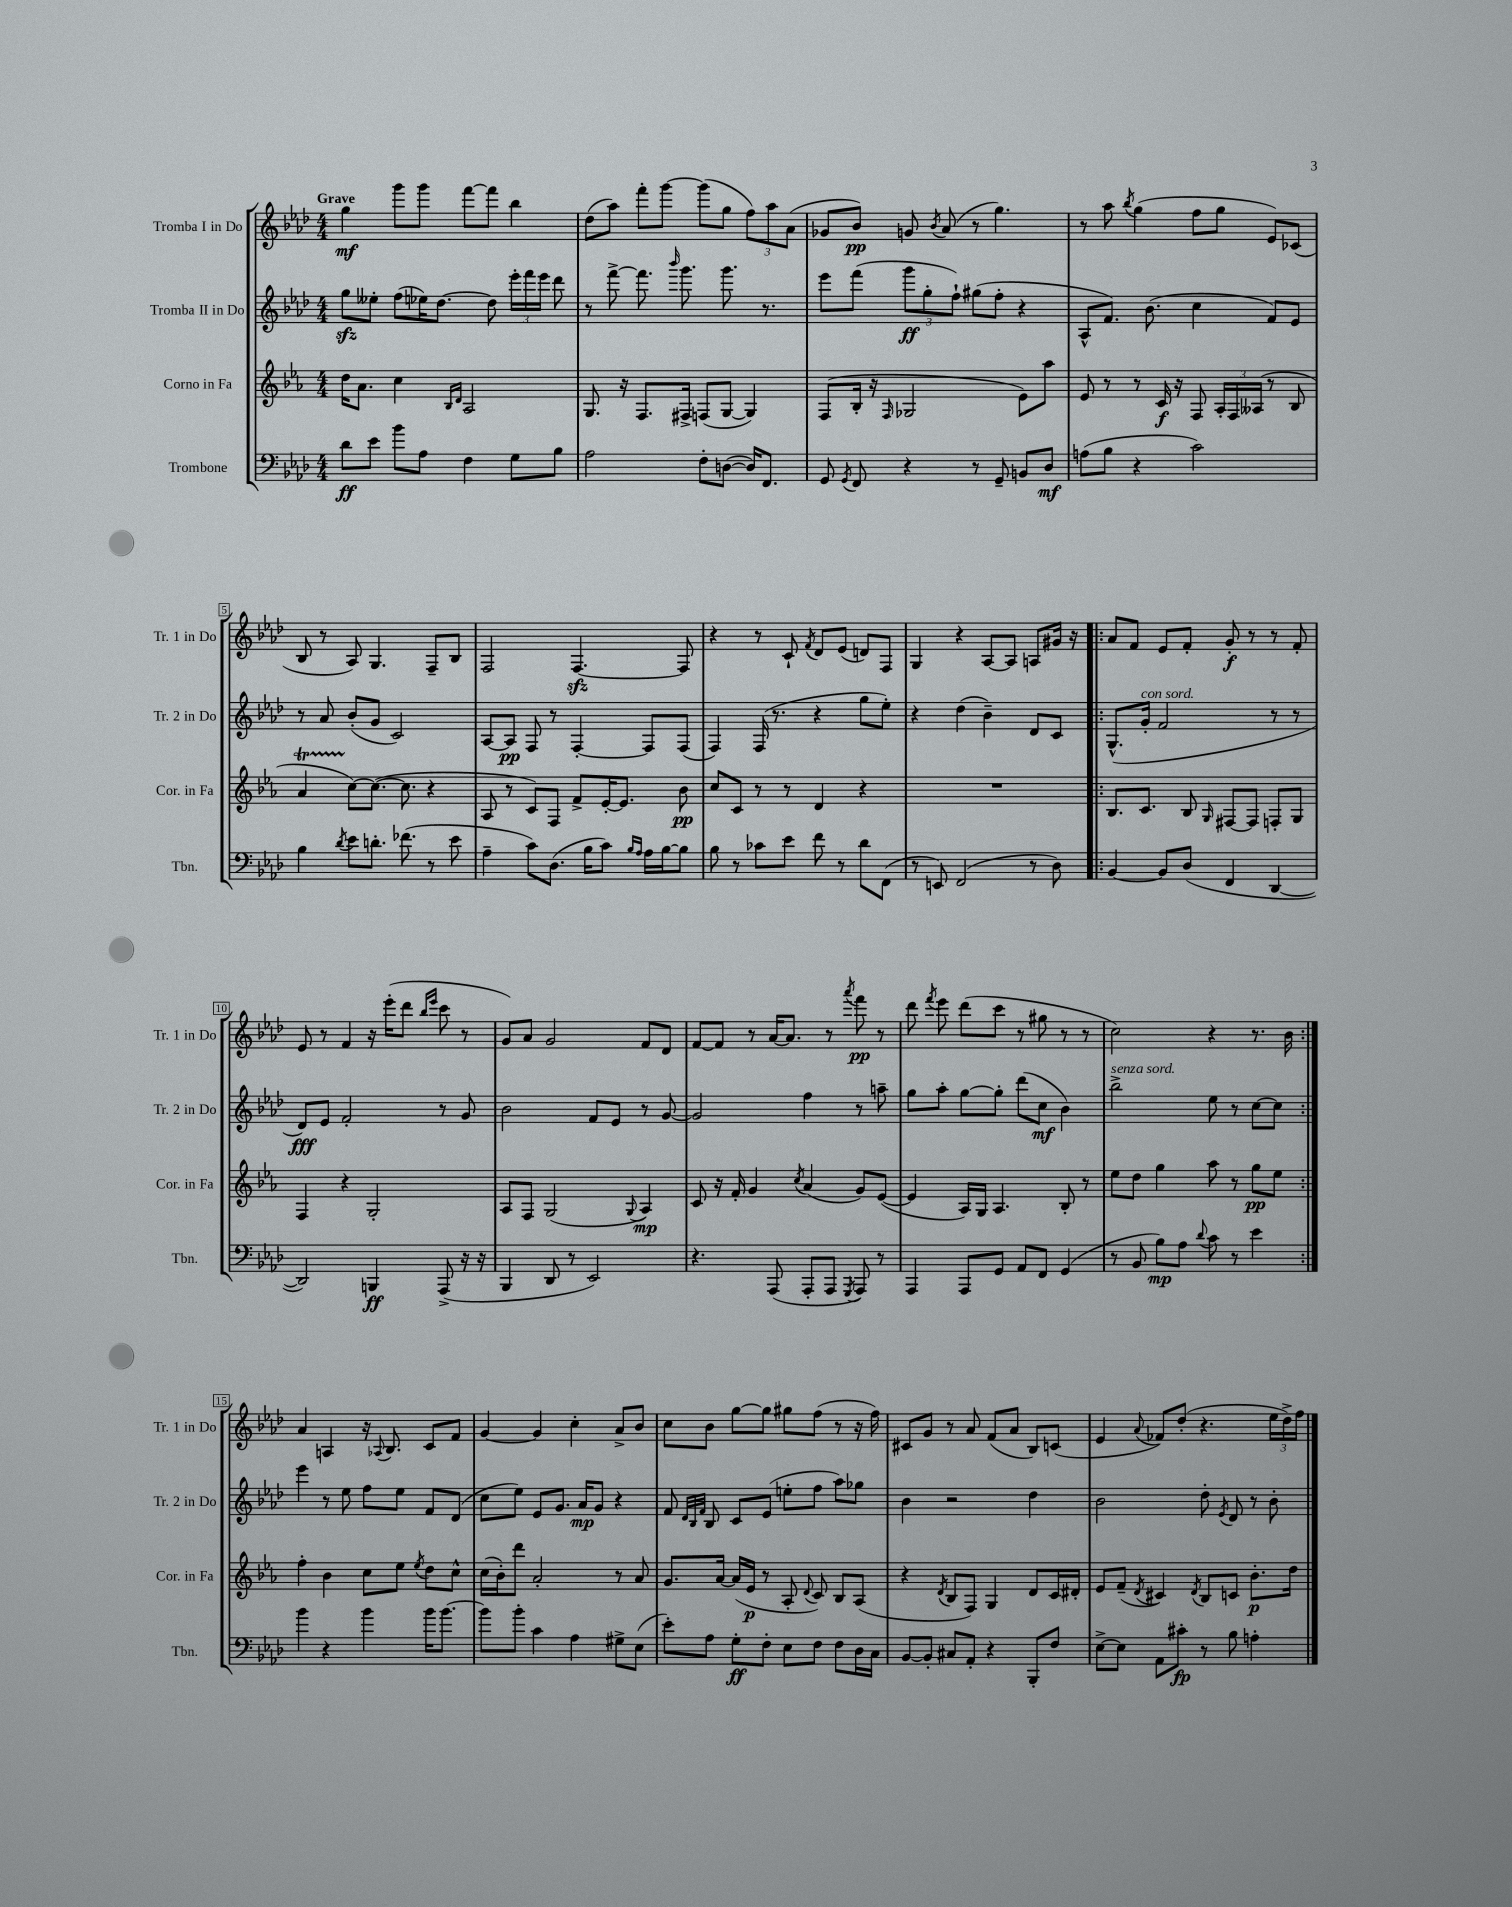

**kern	**kern	**kern	**kern
*staff4	*staff3	*staff2	*staff1
*clefF4	*clefG2	*clefG2	*clefG2
*k[b-e-a-d-]	*k[b-e-a-]	*k[b-e-a-d-]	*k[b-e-a-d-]
*M4/4	*M4/4	*M4/4	*M4/4
8d-	16dd	8gg	4gg
.	8.a-	.	.
8e-	.	8ee--'	.
8b-	4cc	(8ff	8ggg
8A-	.	16ee-)	8ggg
.	.	[8.dd-	.
.	16qqB-	.	.
.	16qqd	.	.
4F	2A-	.	[8fff
.	.	8dd-]	8fff]
8G	.	24eee-'	4bb-
.	.	24fff	.
.	.	24eee-	.
8B-	.	8ddd-	.
=	=	=	=
2A-	8.G	8r	(8dd-
.	.	[8fff^	8aa-)
.	16r	.	.
.	8.F	8.fff]	8fff'
.	.	.	[8ggg
.	.	16qqbbb-	.
.	16F#^	8.ggg	.
8F'	(8F	.	(8ggg]
([8D	[8G	8.ggg	8gg
16D])	4G])	.	12ff)
8.FF	.	8.r	.
.	.	.	12aa-
.	.	.	(12a-
=	=	=	=
8GG	(8F	8eee-	8g-
8qGG	.	.	.
8FF	16B-'	(8fff	8b-)
.	16r	.	.
.	16qqF	.	.
4r	2G-	12ggg	8g
.	.	12gg'	.
.	.	.	8qb-
.	.	.	(8a-
.	.	12ff`)	.
8r	.	(8gg#	8r
8GG~	.	8ff'	4.gg)
8BB	8e-)	4r	.
8D-	8aa-	.	.
=	=	=	=
(8A	8e-	8A-^^	8r
8B-	8r	8.f)	8aa-
.	.	.	8qbb-
4r	8r	.	(4gg
.	.	(8.b-	.
.	16c	.	.
.	16r	.	.
2c)	8F	4cc	8ff
.	24A-'	.	8gg
.	24F	.	.
.	(24A--	.	.
.	8r	8f)	8e-)
.	8B-	8e-	(8c-
=	=	=	=
4B-	4a-	8r	8B-
.	.	8a-	8r
8qd-	.	.	.
8e-	[8cc)	(8b-'	8A-)
8.d'	(8.cc_	8g	4.G
.	.	2c)	.
(8.f-	8.cc]	.	.
8r	4r	.	8F~
8e-	.	.	8B-
=	=	=	=
4A-~	8A-	[8A-	2F
.	8r	8A-]	.
8c)	8c)	8F	.
(8.D-	8F	8r	.
.	8f^	[4F'	[4.F
16B-	.	.	.
8c)	[16e-'	.	.
.	8.e-]	.	.
16qqB-	.	.	.
16qqA-	.	.	.
16A-	.	8F]	.
[16B-	.	.	.
8B-]	8b-	(8F	8F]
=	=	=	=
8B-	8cc	4F)	4r
8r	8c	.	.
8c-	8r	(16F	8r
.	.	8.r	.
8e-	8r	.	8c`
.	.	.	8qf
8f	4d	4r	8d-
8r	.	.	(8e-
8d-	4r	8gg	8d)
(8FF	.	8ee-')	8F
=	=	=	=
8r	1r	4r	4G
8EE)	.	.	.
(2FF	.	(4dd-	4r
.	.	4b-~)	[8A-
.	.	.	8A-]
8r	.	8d-	8A
8D-)	.	8c	16g#
.	.	.	16r
=!|:	=!|:	=!|:	=!|:
[4BB-	8.B-	(8.G^^	8a-
.	.	.	8f
.	8.c	16g'	.
8BB-]	.	2f	8e-
(8D-	8B-	.	8f'
.	16qqG	.	.
4FF	[8F#	.	8g'
.	8F#]	.	8r
[4DD-	8F'	8r	8r
.	8G	8r	8f'
=	=	=	=
2DD-])	4F	8d-)	8e-
.	.	8e-	8r
.	4r	2f'	4f
4BBB	2G'	.	16r
.	.	.	(16eee-'
.	.	.	8ddd-
.	.	.	16qqbb-
.	.	.	16qqeee-
(8AAA-^	.	8r	8ccc
16r	.	8g	8r
16r	.	.	.
=	=	=	=
4BBB-	8A-	2b-	8g)
.	8F	.	8a-
8DD-	(2G	.	2g
8r	.	.	.
2EE-)	.	8f	.
.	.	8e-	.
.	8qqG	.	.
.	4A-)	8r	8f
.	.	[8g	8d-
=	=	=	=
4.r	8c	2g]	[8f
.	16r	.	8f]
.	16f'	.	.
.	4g	.	8r
(8AAA-	.	.	[16a-
.	.	.	8.a-]
.	8qcc	.	.
8AAA-'	(4a-	4ff	.
8AAA-	.	.	8r
8qGGG	.	.	8qaaa-
8AAA-)	8g)	8r	8fff
8r	([8e-	8aa~	8r
=	=	=	=
4AAA-	4e-]	8gg	8ddd-
.	.	.	8qfff
.	.	8aa-'	8eee-
8AAA-	16A-)	[8gg	(8ddd-
.	16G	.	.
8GG	4.A-	8gg']	8ccc
8AA-	.	(8ddd-	8r
8FF	.	8cc	8gg#
(4GG	8B-'	4b-)	8r
.	8r	.	8r
=	=	=	=
8r	8ee-	2bb-^	2cc)
8BB-	8dd	.	.
8B-)	4gg	.	.
8A-	.	.	.
8qqd-	.	.	.
8c	8aa-	8ee-	4r
8r	8r	8r	.
4e-	8gg	[8cc	8.r
.	8ee-	8cc]	.
.	.	.	16b-
=:|!	=:|!	=:|!	=:|!
4b-	4ff'	4eee-	4a-
4r	4b-	8r	4A
.	.	8ee-	.
4b-	8cc	8ff	16r
.	.	.	8qqA-
.	.	.	8.B-
.	8ee-	8ee-	.
.	8qee-	.	.
16b-	8dd	8f	8c
[8.b-	.	.	.
.	8cc^^	(8d-	8f
=	=	=	=
8b-]	(16cc	8cc	[4g
.	16b-')	.	.
8b-'	8ddd	8ee-)	.
4c	2a-'	8e-	4g]
.	.	8.g	.
4A-	.	.	4cc'
.	.	16a-	.
.	.	8g	.
8G#^	8r	4r	8a-^
(8E-	8a-	.	8b-
=	=	=	=
8e-')	8.g	8f	8cc
.	.	32qqd-	.
.	.	32qqB-	.
.	.	32qqf	.
8A-	.	8B-	8b-
.	[16a-	.	.
8G'	(16a-]	8c	[8gg
.	16e-	.	.
8F'	8r	(8e-	8gg]
8E-	8A-'	8ee'	8gg#
.	8qqd	.	.
8F	8c)	8ff	(8ff
8F	8B-	8aa-)	8r
16D-	(8A-	8gg-	16r
16C	.	.	16ff)
=	=	=	=
[8BB-	4r	4b-	8c#
8BB-']	.	.	8g
.	8qd	.	.
8C#	8B-	2r	8r
8AA-'	8F)	.	8a-
4r	4G	.	(8f
.	.	.	8a-
8BBB-'	8d	4dd-	8B-)
8F	16c	.	(8c
.	16d#'	.	.
=	=	=	=
[8E-^	8e-	2b-	4e-
8E-]	(8f~	.	.
.	8qd	.	8qqa-
8AA-	4c#)	.	8f-)
8c#'	.	.	(8dd-'
.	8qd	.	.
8r	8B-	8dd-'	4.r
.	.	8qe-	.
8B-	8c	8d-	.
4A'	8.b-'	8r	.
.	.	8b-'	24ee-
.	.	.	24dd-^)
.	16dd	.	.
.	.	.	24ff
==	==	==	==
*-	*-	*-	*-
